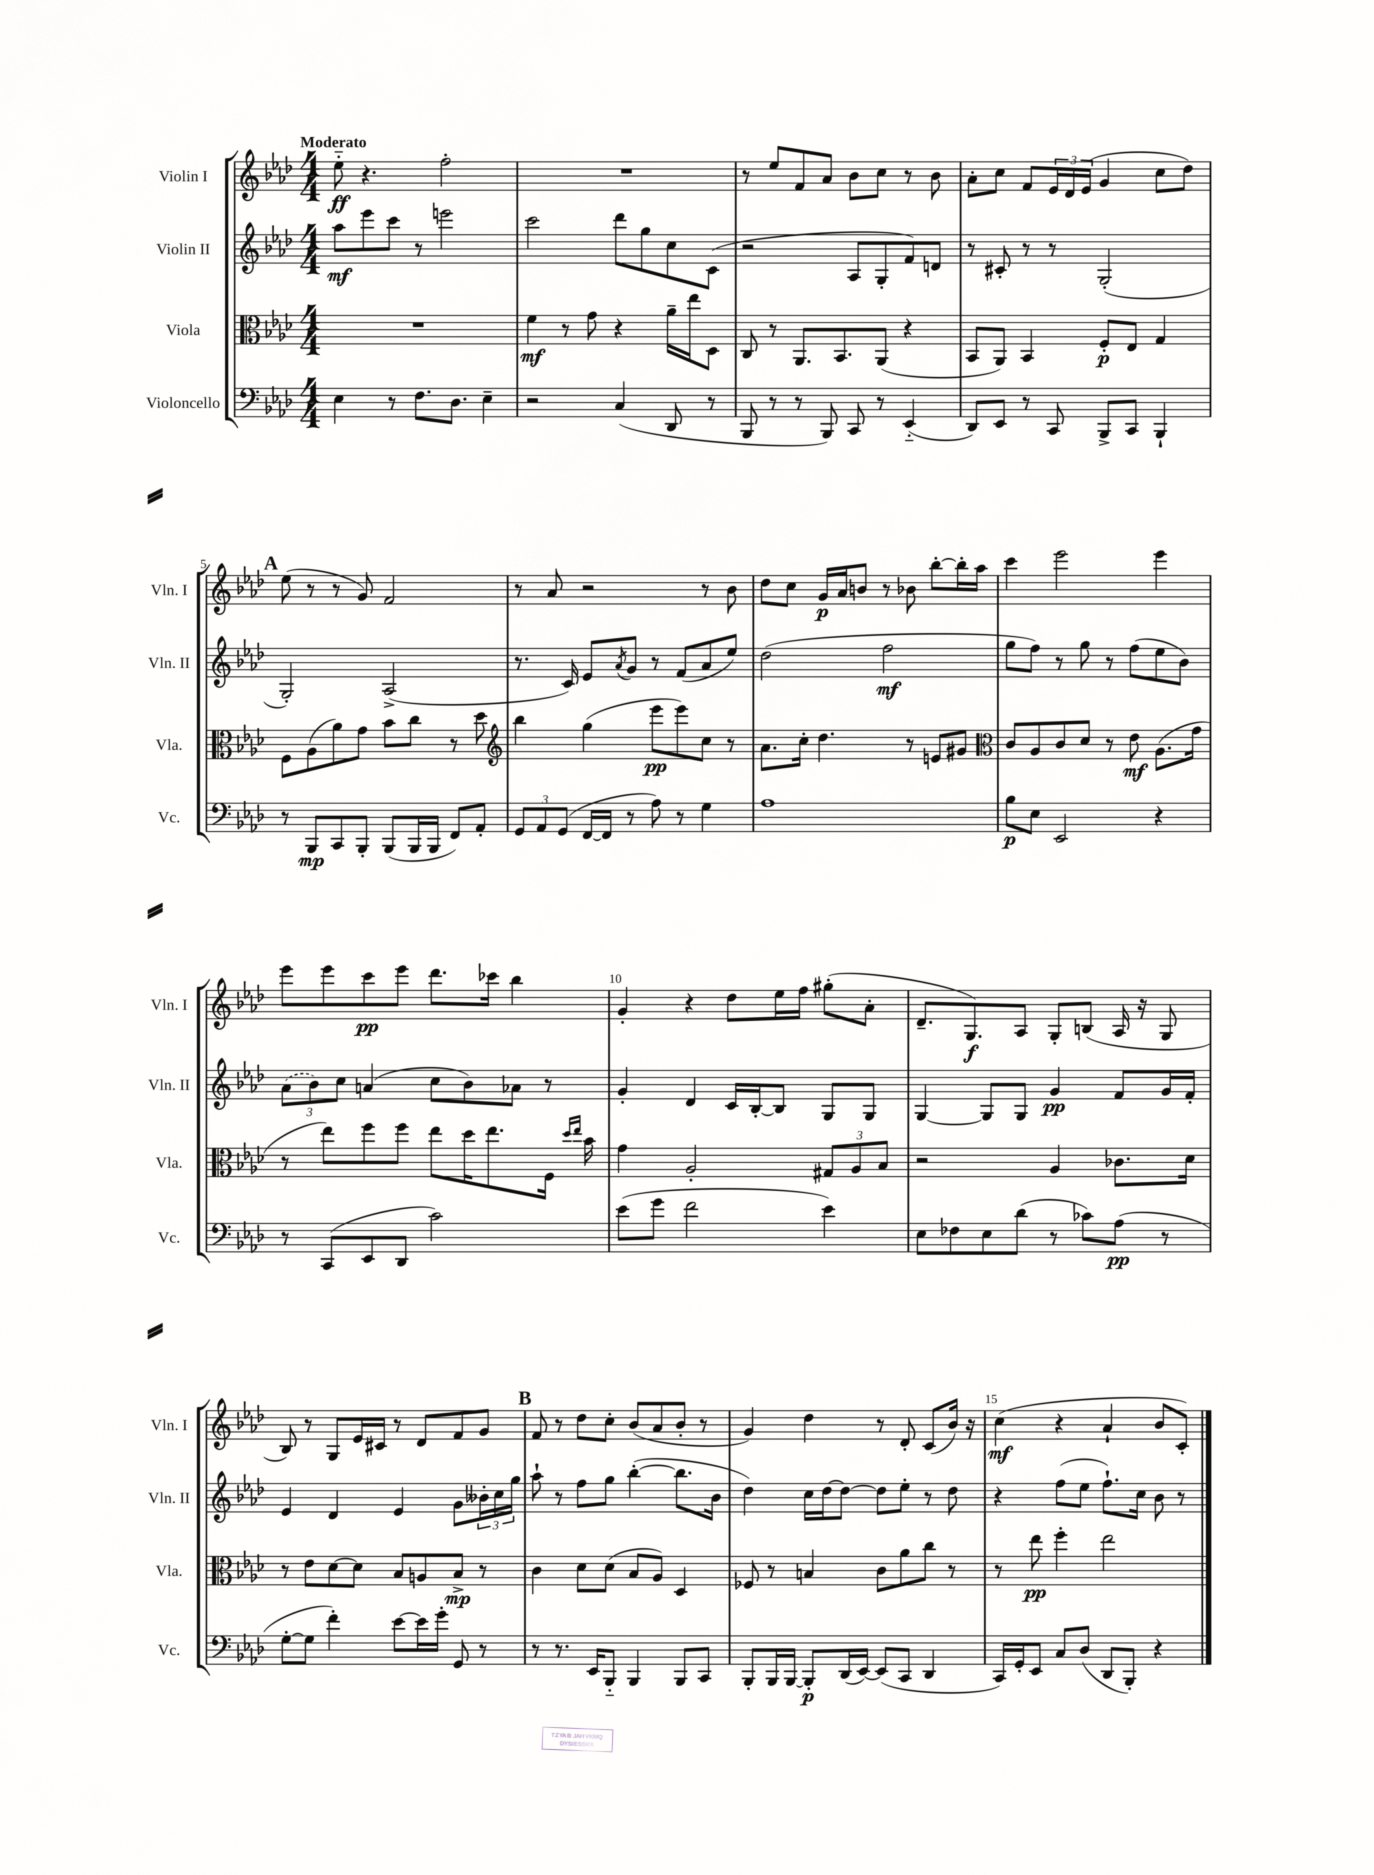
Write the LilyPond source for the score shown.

<<
\new StaffGroup <<
\new Staff = "s0" \with { instrumentName = "Violin I" shortInstrumentName = "Vln. I" } {
    \clef treble \key aes \major \numericTimeSignature \time 4/4 \tempo "Moderato"
    ees''8-_\ff r4. f''2-. |
    R1 |
    r8 ees''8 f'8 aes'8 bes'8 c''8 r8 bes'8 |
    aes'8-. c''8 f'8 \tuplet 3/2 { ees'16 des'16 ees'16( } g'4 c''8 des''8) |
    \mark \markup { \bold "A" } ees''8( r8 r8 g'8) f'2 |
    r8 aes'8 r2 r8 bes'8 |
    des''8 c''8 g'16\p aes'16 b'8 r8 bes'8 bes''8~-. bes''16-. aes''16 |
    c'''4 ees'''2 ees'''4 |
    ees'''8 ees'''8 c'''8\pp ees'''8 des'''8. ces'''16 bes''4 |
    g'4-. r4 des''8 ees''16 f''16 gis''8-.( aes'8-. |
    des'8.-- g8.\f) aes8 g8-. b8( aes16 r16 g8 |
    bes8) r8 g8 ees'16 cis'16 r8 des'8 f'8 g'8 |
    \mark \markup { \bold "B" } f'8 r8 des''8 c''8-. bes'8( aes'8 bes'8-. r8 |
    g'4) des''4 r8 des'8-. c'8( bes'16) r16 |
    c''4\mf( r4 aes'4-! bes'8 c'8-.) \bar "|." |
}
\new Staff = "s1" \with { instrumentName = "Violin II" shortInstrumentName = "Vln. II" } {
    \clef treble \key aes \major \numericTimeSignature \time 4/4
    aes''8\mf ees'''8 c'''8 r8 e'''2 |
    c'''2 des'''8 g''8 c''8 c'8( |
    r2 aes8 g8-. f'8) d'8 |
    r8 cis'8-. r8 r8 g2-.( |
    \mark \markup { \bold "A" } g2-.) aes2->( |
    r8. c'16) ees'8 \acciaccatura { aes'8 } g'8 r8 f'8( aes'8 ees''8) |
    des''2( f''2\mf |
    g''8 f''8) r8 g''8 r8 f''8( ees''8 bes'8) |
    \tuplet 3/2 { \once \slurDashed aes'8( bes'8) c''8 } a'4( c''8 bes'8) aes'8 r8 |
    g'4-. des'4 c'16 bes16~-. bes8 g8 g8 |
    g4~ g8 g8 g'4\pp f'8 g'16 f'16-. |
    ees'4 des'4 ees'4 g'8 \tuplet 3/2 { beses'16-. c''16 g''16 } |
    \mark \markup { \bold "B" } aes''8-! r8 f''8 g''8 bes''4~-.( bes''8. bes'16 |
    des''4) c''16 des''16~ des''8~ des''8 ees''8-. r8 des''8 |
    r4 f''8( ees''8 f''8.-!) c''16 bes'8 r8 \bar "|." |
}
\new Staff = "s2" \with { instrumentName = "Viola" shortInstrumentName = "Vla." } {
    \clef alto \key aes \major \numericTimeSignature \time 4/4
    R1 |
    f'4\mf r8 g'8 r4 aes'16-- ees''16 des8 |
    c8 r8 aes,8. bes,8. aes,8( r4 |
    bes,8 aes,8) bes,4 f8-.\p ees8 g4 |
    \mark \markup { \bold "A" } f8 aes8( aes'8) g'8 bes'8 c''8 r8 des''8 |
    \clef treble bes''4 g''4( ees'''8\pp ees'''8) c''8 r8 |
    aes'8. c''16-. des''4. r8 e'8 gis'8 |
    \clef alto c'8 aes8 c'8 des'8 r8 ees'8\mf aes8.( g'16 |
    r8 ees''8) f''8 f''8 ees''8 des''16 ees''8. f16 \grace { des''16 ees''16 } bes'16 |
    g'4 aes2-. \tuplet 3/2 { gis8 aes8 bes8 } |
    r2 aes4 ces'8. des'16 |
    r8 ees'8 des'8~ des'8 bes8 a8 bes8->\mp r8 |
    \mark \markup { \bold "B" } c'4 des'8 des'8( bes8 aes8) des4 |
    fes8 r8 b4 c'8 aes'8 c''8 r8 |
    r8 ees''8\pp f''4-. ees''2 \bar "|." |
}
\new Staff = "s3" \with { instrumentName = "Violoncello" shortInstrumentName = "Vc." } {
    \clef bass \key aes \major \numericTimeSignature \time 4/4
    ees4 r8 f8. des8. ees4-- |
    r2 c4( des,8 r8 |
    bes,,8 r8 r8 bes,,8) c,8 r8 ees,4-_( |
    des,8) ees,8 r8 c,8 bes,,8-> c,8 bes,,4-! |
    \mark \markup { \bold "A" } r8 bes,,8\mp c,8 bes,,8-. bes,,8( bes,,16 bes,,16 f,8) aes,8-. |
    \tuplet 3/2 { g,8 aes,8 g,8( } f,16~ f,16 r8 aes8) r8 g4 |
    aes1 |
    bes8\p ees8 ees,2 r4 |
    r8 c,8( ees,8 des,8 c'2) |
    ees'8( g'8 f'2 ees'4) |
    ees8 fes8 ees8 des'8( r8 ces'8) aes8\pp( r8 |
    g8~-. g8 f'4-.) ees'8~ ees'16 g'16-. g,8 r8 |
    \mark \markup { \bold "B" } r8 r8. ees,16 bes,,8-_ bes,,4 bes,,8 c,8 |
    bes,,8-. bes,,16 bes,,16~ bes,,8-.\p des,16( ees,16~) ees,8( c,8 des,4 |
    c,16) g,16-. ees,8 c8 des8( des,8 bes,,8-.) r4 \bar "|." |
}
>>
>>
\layout { \context { \Score \override BarNumber.break-visibility = ##(#f #t #t) barNumberVisibility = #(every-nth-bar-number-visible 5) } }
